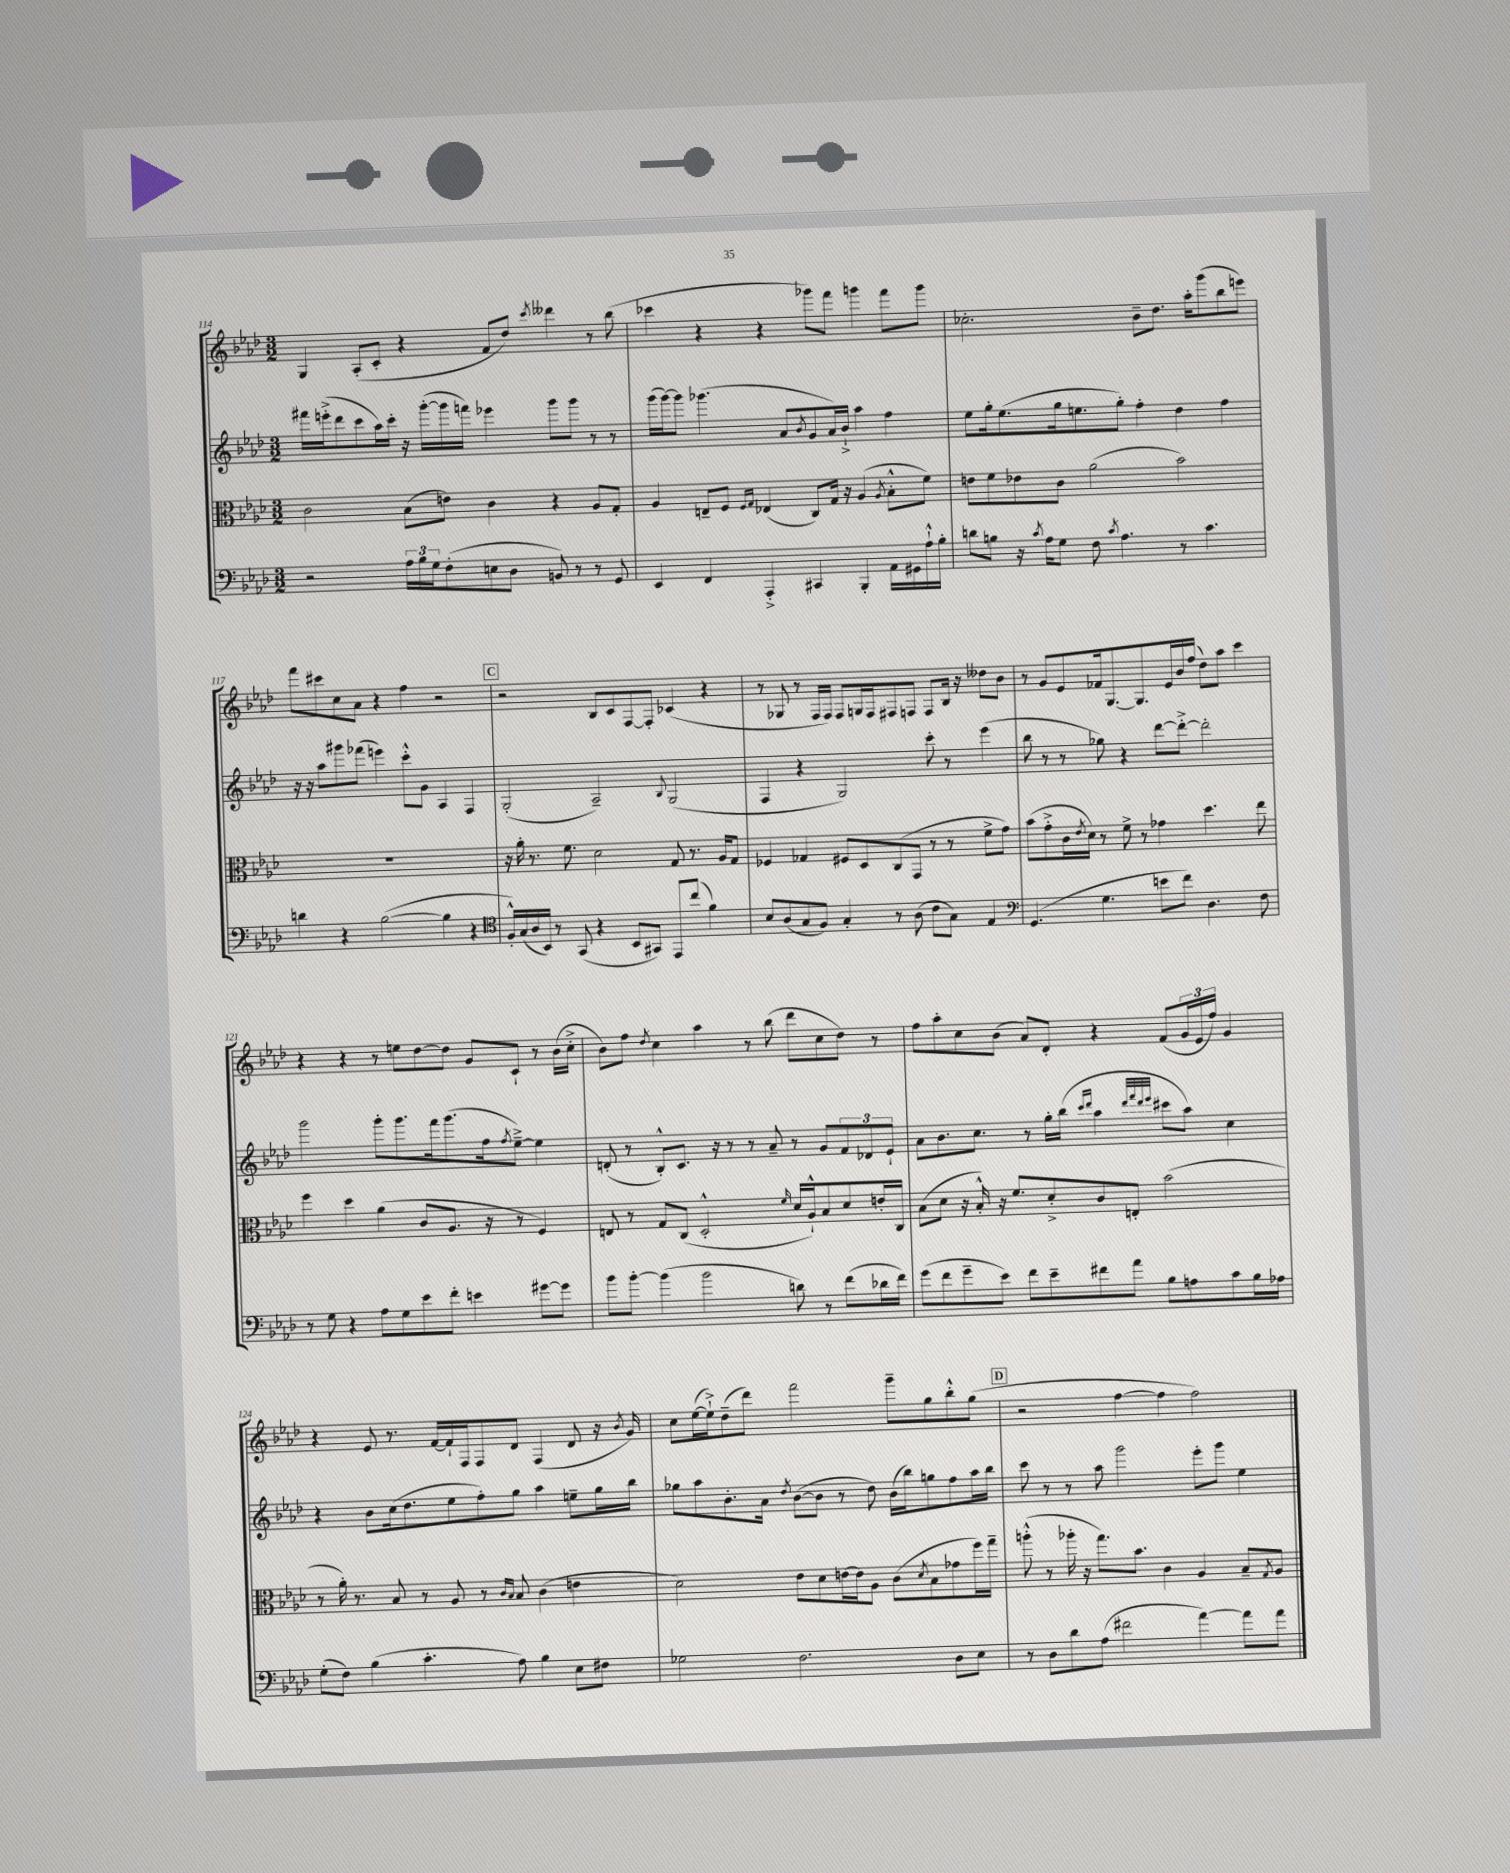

**kern	**kern	**kern	**kern
*staff4	*staff3	*staff2	*staff1
*clefF4	*clefC3	*clefG2	*clefG2
*k[b-e-a-d-]	*k[b-e-a-d-]	*k[b-e-a-d-]	*k[b-e-a-d-]
*M3/2	*M3/2	*M3/2	*M3/2
2r	2c	16fff#	4G
.	.	(16eee'^	.
.	.	8ddd-	.
.	.	8ccc	(8A-'
.	.	16aa-)	8c'
.	.	16ccc'	.
24A-	(8B-	16r	4r
24B-	.	.	.
.	.	([16ggg'	.
24G	.	.	.
(8F'	8e)	16ggg]	.
.	.	16fff)	.
8E	4c	4eee-	8f
8D-	.	.	8dd-)
.	.	.	8qccc
8BB)	4r	8ggg	4ddd--
8r	.	8ggg	.
8r	8A-	8r	8r
8GG	8G'	8r	(8bb-
=	=	=	=
4EE-	4A-	(16ggg	4ccc-
.	.	[16ggg)	.
.	.	8ggg]	.
4FF	8E~	(4.ggg-	4r
.	8F	.	.
.	16qqF	.	.
.	16qqG	.	.
4AAA-'^	(4E-	.	4r
.	.	8a-	.
.	.	8qb-	.
4CC#	8C)	8g	8ggg-)
.	16G	16a-)	8fff
.	16r	16b-`^	.
4BBB-'	(4A-	4aa-	4ggg
.	8qA-	.	.
16AA-	8B-'^^	4ff	8fff
16GG#	.	.	.
16A-`^^	8f)	.	8ggg
16B-'	.	.	.
=	=	=	=
8d	8e	8ee-	2.cc-'
8B	8f	16gg'	.
.	.	(8.ee-	.
16r	8e-	.	.
8qc	.	.	.
16A-	.	.	.
8G	8c	16gg	.
.	.	8.ee	.
8F	(2a-	.	.
8qc	.	.	.
4.A-	.	8gg')	.
.	.	4ff'	8b-~
.	.	.	8.dd-
8r	2b-)	4dd-	.
.	.	.	16aa-'
4.c	.	.	(8ggg
.	.	4ff	8bb-
.	.	.	8eee)
=	=	=	=
4d	1.r	16r	8fff
.	.	16r	.
.	.	8aa-	8ccc#
4r	.	8ggg#	8cc
.	.	(8fff-	8a-
([2B-	.	4eee)	4r
.	.	8ccc'^^	4ff
.	.	8g	.
4B-]	.	4A-	2r
4r	.	4F	.
=	=	=	=
*clefC4	*	*	*
16F'^^)	16r	(2G'	2r
(16G	16a-'	.	.
16A-	8.r	.	.
16BB-)	.	.	.
8r	.	.	.
.	8.f	.	.
(8GG	.	.	.
4r	2d-	2A-~)	8B-
.	.	.	8c
8BB-	.	.	[8F
8GG#)	.	.	8F']
.	.	8qqB-	.
8EE-	8G	(2G	(4c-
(8cc	8.r	.	.
4f)	.	.	4r
.	16A-	.	.
.	8G	.	.
=	=	=	=
8B-	4F-	4F	8r
(8A-	.	.	8G-
8G	4G-	4r	8r
8F)	.	.	16F
.	.	.	16F)
4G'	8F#	2G)	8F
.	8D-	.	16G
.	.	.	16F
8r	(8C	.	8F#
(8A-	8GG	.	8F
8c	8r	8ccc'	8F
8G)	8r	8r	16B-
.	.	.	16r
4E-	8f^	(4eee-	8dd--
.	8g)	.	8b-
=	=	=	=
*clefF4	*	*	*
(4.GG	(8b-	8bb-	8r
.	8g'^	8r	8g
.	16c	8r	8e-
.	8qe-	.	.
.	16d-)	.	.
4.G	8r	8gg-)	16f-
.	.	.	[8.G
.	8f^	4r	.
.	8r	.	8.G]
8e	4g-	[8ddd-	.
.	.	.	16e-
8f)	.	8ddd-'^_	16b-
.	.	.	(16ff
4.D-	4.dd-	2ddd-']	8dd-)
.	.	.	8aa-
.	.	.	4ccc
8F	8ee-	.	.
=	=	=	=
8r	4ff	2ggg	4r
8G	.	.	.
4r	4dd-	.	4r
8A-	(4a-	8ggg'	8r
8G	.	8.ggg	8ee
8e-	8c	.	[8dd-
.	.	16fff	.
8f'	8.A-	(8.ggg	8dd-]
4e	.	.	8g
.	16r	16ff	.
.	.	8qff	.
.	8r	[8ee-~^)	8c`
[8g#	4F)	4ee-]	8r
8g#]	.	.	(16b-
.	.	.	16cc'^
=	=	=	=
8b-	8E	(8d'	8b-)
[8b-'	8r	8r	8ff
.	.	.	8qdd-
(4b-]	8G	8B-'^^)	4cc
.	(8C	8.c	.
2b-	2D-'^^	.	4aa-
.	.	16r	.
.	.	8r	.
.	.	8r	8r
.	.	8a-~	(8bb-
.	16qqf	.	.
8d)	16d-	8r	8ddd-
.	16A-`^^)	.	.
8r	8B-	8g	8cc
(8f	8d-	12f	8dd-)
.	.	12d-	.
16d-	16e'	.	8r
.	.	12e-`	.
16f)	16C	.	.
=	=	=	=
(8g	(8B-	8a-	8ff
8f	8d-	8.b-	8aa-'
8g~	16r	.	8cc
.	16B-'^^)	8.cc	.
8e-)	16r	.	(8b-
.	8.f	.	.
8f	.	8r	8a-)
8e-~	8d-'^	16gg'	8d-'
.	.	(16bb-	.
.	.	16qqccc	.
.	.	16qqddd-	.
8f#	8c	4aa-	4r
8a-	8E'	.	.
.	.	32qqddd-	.
.	.	32qqfff	.
.	.	32qqddd-	.
.	.	32qqeee-	.
8B-	(2b-	8ccc#	(8f
8A	.	8aa-)	24g
.	.	.	24e-
.	.	.	24ff)
8c	.	4cc	4g
16B-	.	.	.
16A-	.	.	.
=	=	=	=
(8G'	8r	4r	4r
8F)	16a-')	.	.
.	8.r	.	.
(4B-	.	8b-	8e-
.	8B-	(16cc	8.r
.	.	8.dd-	.
4.c'	8r	.	.
.	.	.	[16f
.	8A-	8ee-	16f`]
.	.	.	16F
.	8r	8ff')	8F
.	16qqc	.	.
.	16qqB-	.	.
8A-)	8B-	8gg	8d-
4B-	(4c	4aa-	(4F
8E-	4e	8ee~	8d-
8F#	.	16gg	16r
.	.	.	8qb-
.	.	16bb-	16g)
=	=	=	=
2G-	2d-)	8gg-	8cc
.	.	8aa-	([16ee-
.	.	.	16ee-`^])
.	.	8.b-'	(8dd-~
.	.	.	8ddd-)
.	.	16a-	.
.	.	8qdd-	.
2.F	8e-	([8b-	2fff
.	8d-	8b-]	.
.	[16e	8r	.
.	16e]	.	.
.	8A-	8dd-)	.
.	(8c	(16b-	8ggg~
.	.	16bb-)	.
.	8qd-	.	.
.	8B-	8gg	8gg
8D-	8g-	8ff	8bb-'^^
8E-	16ff)	16aa-	(8gg
.	16gg~	16bb-	.
=	=	=	=
8r	(8aa'^^	8ccc	2r
8D-	8r	8r	.
8d-	16aa-'	8r	.
.	16r	.	.
(8A-	8.gg)	8aa-	.
2f#	.	2ggg	[4ff
.	8.b-	.	.
.	4c	.	4ff]
[4a-)	4A-	8eee-'	2ff)
.	.	8ggg	.
8a-]	8B-~	4ee-	.
.	8qG	.	.
8a-	8A-	.	.
==	==	==	==
*-	*-	*-	*-
